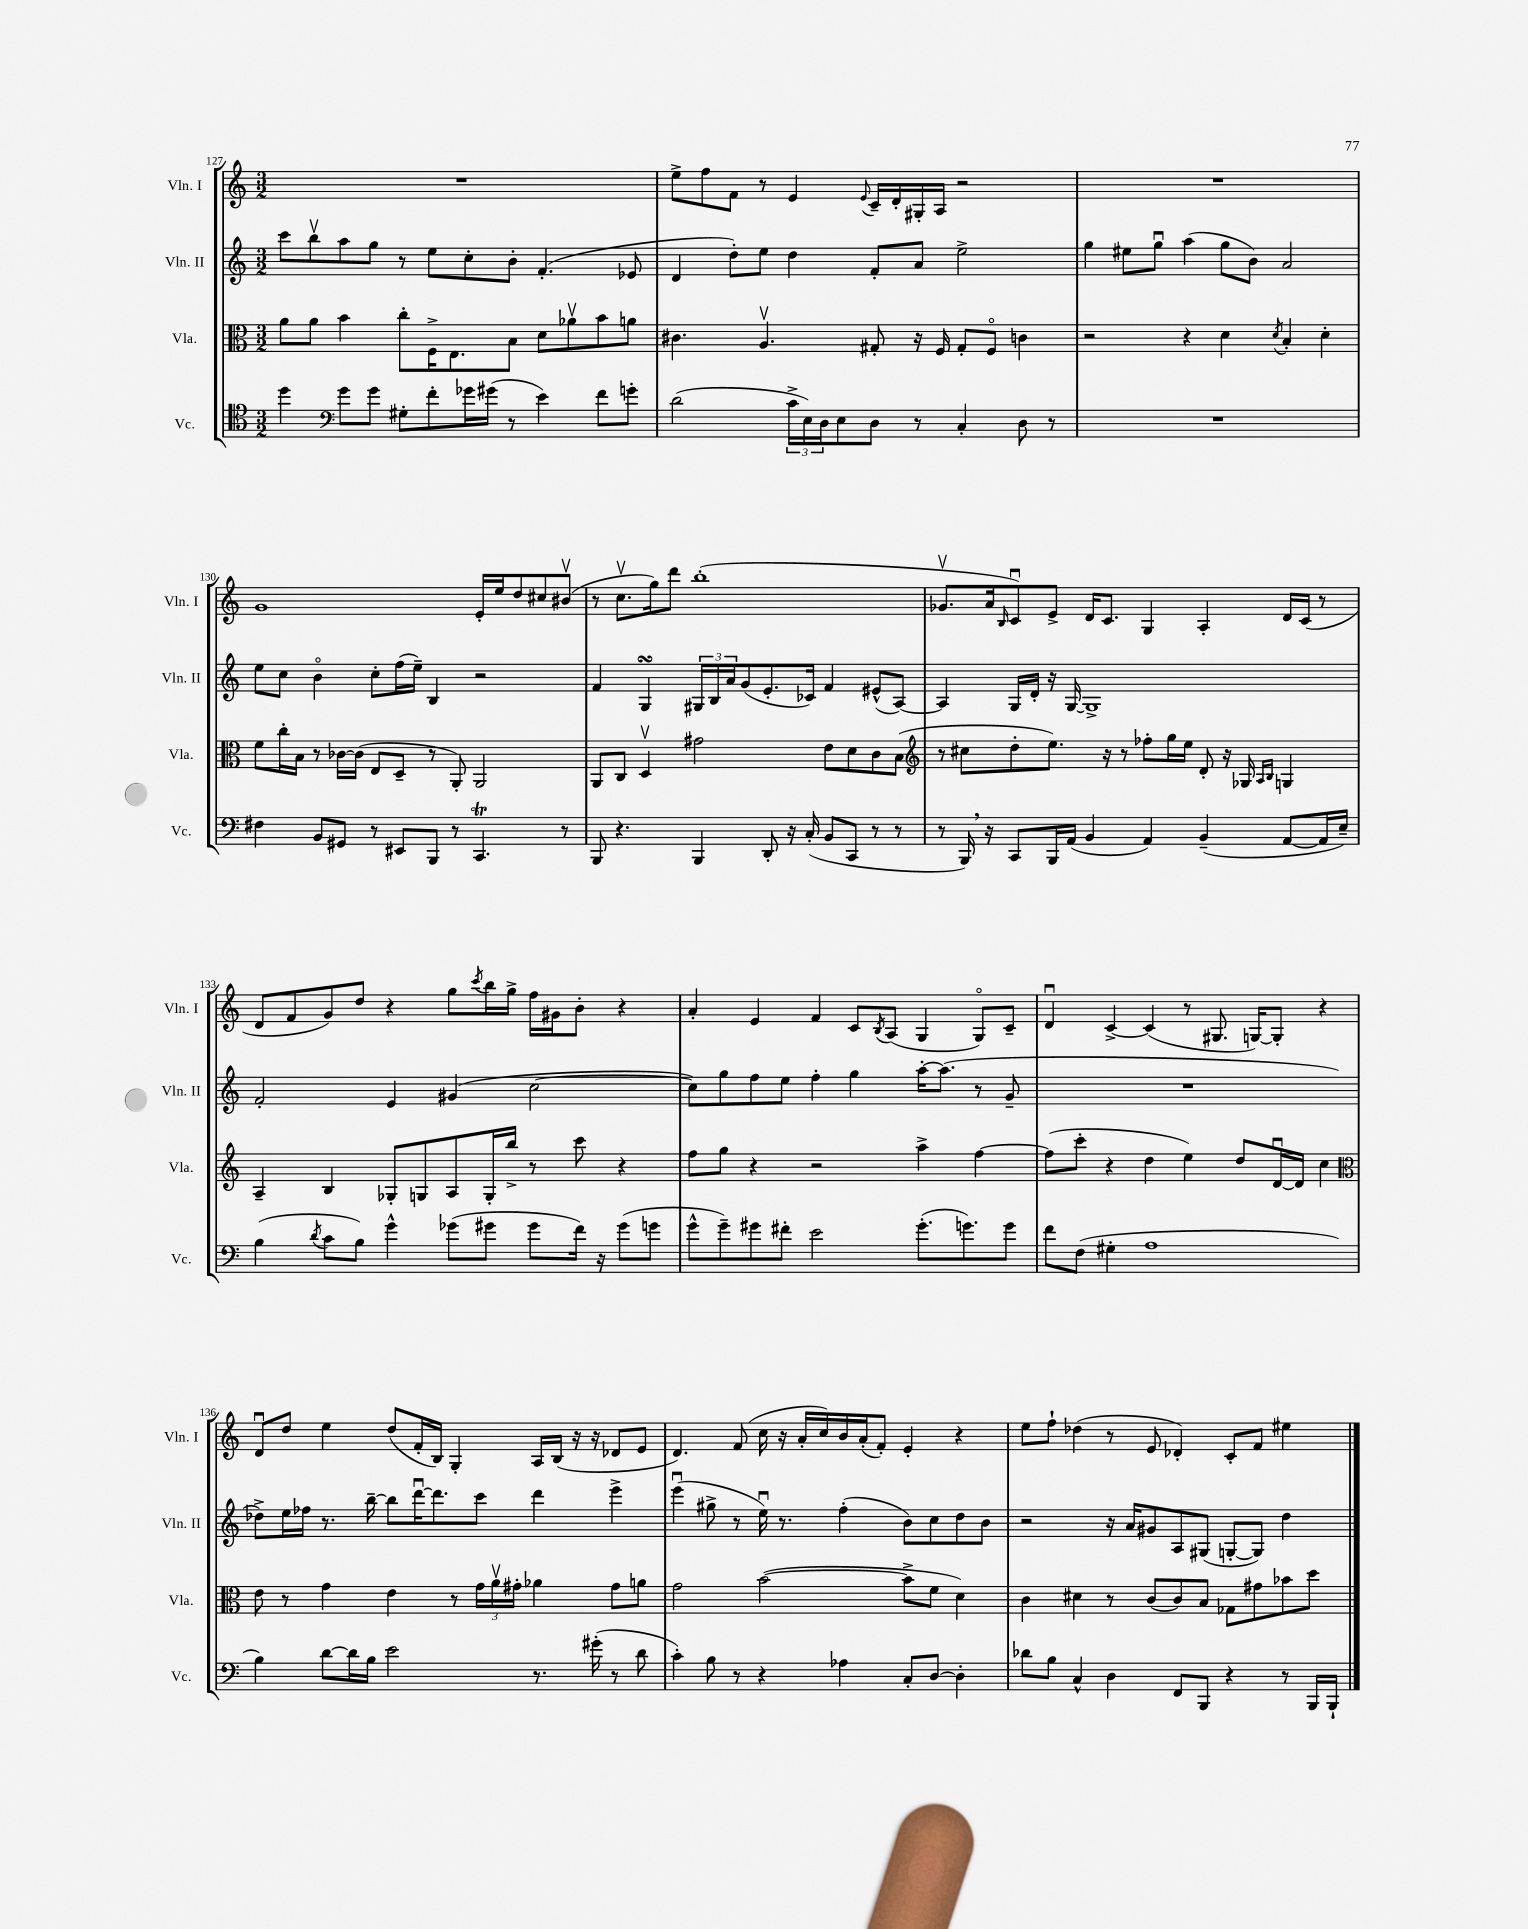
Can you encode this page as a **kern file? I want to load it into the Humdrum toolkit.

**kern	**kern	**kern	**kern
*staff4	*staff3	*staff2	*staff1
*clefC4	*clefC3	*clefG2	*clefG2
*k[]	*k[]	*k[]	*k[]
*M3/2	*M3/2	*M3/2	*M3/2
4dd\	8a\L	8ccc\L	1.r
.	8a\J	8bbv\	.
*clefF4	*	*	*
8g\L	4b\	8aa\	.
8g\J	.	8gg\J	.
8G#'\L	8cc'\L	8r	.
8f'\	16F^\K	8ee\L	.
.	8.E\	.	.
16g-\L	.	8cc'\	.
(16g#\JJ	.	.	.
8r	8B\J	8b'\J	.
4e\)	8d\L	(4.f'/	.
.	8a-v\	.	.
8f\L	8b\	.	.
8g'\J	8a\J	8e-/	.
=	=	=	=
(2d\	4.c#\	4d/	8ee^\L
.	.	.	8ff\
.	.	8dd'\L)	8f\J
.	4.Av/	8ee\J	8r
24c^\LL	.	4dd\	4e/
24E\)	.	.	.
24D\J	.	.	.
8E\	.	.	.
.	.	.	8qqe/
8D\J	8G#'/	8f'/L	16c~/LL
.	.	.	16d'/
8r	16r	8a/J	16G#'/
.	16F/	.	16A/JJ
4C'/	8G#'/L	2ee^\	2r
.	8Fo/J	.	.
8D\	4c\	.	.
8r	.	.	.
=	=	=	=
1.r	2r	4gg\	1.r
.	.	8ee#\L	.
.	.	8ggu\J	.
.	4r	(4aa\	.
.	4d\	8gg\L	.
.	.	8b\J)	.
.	8qd/	.	.
.	4B'/	2a/	.
.	4d'\	.	.
=	=	=	=
4F#\	8f\L	8ee\L	1g
.	16cc'\L	8cc\J	.
.	16B\JJ	.	.
8BB/L	8r	4bo\	.
8GG#/J	[16c-\LL	.	.
.	(16c-\]JJ	.	.
8r	8E/L	8cc'\L	.
8EE#/L	8D~/J	(16ff\L	.
.	.	16ee~\JJ)	.
8BBB/J	8r	4B/	.
8r	8AA'/)	.	.
4.CC/	2AA/	2r	16e'/LL
.	.	.	16ee/J
.	.	.	8dd/
.	.	.	8cc#/
8r	.	.	(8b#v/J
=	=	=	=
8BBB/	8AA/L	4f/	8r
4.r	8C/J	.	8.ccv\L
.	4Dv/	4G/	.
.	.	.	16gg\k)
.	.	.	8ddd\J
4BBB/	2g#\	24G#/LL	(1bb'
.	.	24B/	.
.	.	24a/J	.
.	.	(8g/	.
8DD'/	.	8.e'/	.
16r	.	.	.
(16C'/	.	16c-/Jk)	.
8BB/L	8e\L	4f/	.
8CC/J	8d\	.	.
8r	8c\	(8e#^^/L	.
8r	(8B\J	[8A/J)	.
=	=	=	=
*	*clefG2	*	*
8r	8r	4A/]	8.g-v/L
16BBB/)	8cc#\L	.	.
16r	.	.	16a/k
.	.	.	16qqB/
8CC/L	8dd'\	16G/LL	8cu/)
.	.	16d'/JJ	.
16BBB/L	8.ee\J)	16r	8e^/J
(16AA/JJ	.	[16G/	.
4BB/	.	1G^]	16d/LK
.	16r	.	8.c/J
.	8r	.	.
4AA/)	8ff-'\L	.	4G/
.	16gg\L	.	.
.	16ee\JJ	.	.
(4BB~/	8d'/	.	4A'/
.	16r	.	.
.	16G-/	.	.
.	16qqA/LL	.	.
.	16qqB/JJ	.	.
[8AA/L	4G/	.	16d/LL
.	.	.	(16c/JJ
16AA/]L	.	.	8r
16E~/JJ)	.	.	.
=	=	=	=
(4B\	4A~/	2f'/	8d/L
.	.	.	8f/
8qd/	.	.	.
8c\L	4B/	.	8g/)
8B\J)	.	.	8dd/J
4g^^\	8G-'/L	4e/	4r
.	8G/	.	.
(8g-\L	8A/	(4g#/	8gg\L
.	.	.	8qccc/
8g#\J	16G'/L	.	16bb\L
.	16bb^/JJ	.	16gg^\JJ
8g#\L	8r	[2cc\	16ff\LL
.	.	.	16g#\J
16f\Jk)	8ccc\	.	8b'\J
16r	.	.	.
(8g#\L	4r	.	4r
8g\J	.	.	.
=	=	=	=
8g^^\L	8ff\L	8cc\]L)	4a'/
8g~\)	8gg\J	8gg\	.
8g#\	4r	8ff\	4e/
8f#'\J	.	8ee\J	.
2e\	2r	4ff'\	4f/
.	.	4gg\	8c/L
.	.	.	8qB/
.	.	.	(8A/J
(8.g#'\L	4aa^\	[16aa'\LK	4G/
.	.	(8.aa\]J	.
8.g\)	.	.	.
.	[4ff\	8r	8Go/L)
8g\J	.	8g~/	8c~/J
=	=	=	=
8f\L	(8ff\]L	1.r	4du/
(8F\J	8ccc'\J	.	.
4G#'\	4r	.	[4c^/
1A	4dd\	.	(4c/]
.	4ee\)	.	8r
.	.	.	8.G#/
.	8dd/L	.	.
.	.	.	[16G/LK)
.	[16du/L	.	8G'/]J
.	16d/]JJ	.	.
.	4cc\	.	4r
=	=	=	=
*	*clefC3	*	*
4B\)	8e\	8dd-^\L)	8du/L
.	8r	16ee\L	8dd/J
.	.	16ff-\JJ	.
[8d\L	4g\	8.r	4ee\
16d\]L	.	.	.
16B\JJ	.	[16bb~\	.
2e\	4e\	8bb\]L	(8dd/L
.	.	[16dddu\K	16f'/L
.	.	8.ddd\]	16B/JJ)
.	8r	.	4G'/
.	24g\LL	8ccc\J	.
.	24av\	.	.
.	24g#'\JJ	.	.
8.r	4a-\	4ddd\	16A/LL
.	.	.	(16B/JJ
.	.	.	16r
(16g#'\	.	.	16r
8r	8g#\L	4eee^\	8d-/L
8d\	8a\J	.	8e/J
=	=	=	=
4c'\)	2g\	(4eeeu\	4.d/)
8B\	.	8gg#^\	.
8r	.	8r	(8f/
4r	([2b\	16eeu\)	16cc\
.	.	8.r	16r
.	.	.	16a'/LL
.	.	.	16cc/)
4A-\	.	(4ff'\	16b/
.	.	.	(16a'/J
.	.	.	8f'/J)
8C'/L	8b^\]L	8b\L)	4e'/
[8D/J	8f\J	8cc\	.
4D'\]	4d\)	8dd\	4r
.	.	8b\J	.
=	=	=	=
8d-\L	4c\	2r	8ee\L
8B\J	.	.	8ff`\J
4C^^/	4d#\	.	(4dd-\
4D\	8r	16r	8r
.	.	16a/LK	.
.	(8c/L	8g#/	8e/
8FF/L	8c/)	8A/	4d-'/)
8BBB/J	8B/J	(8G#/J	.
4r	8G-\L	[8G'/L	8c'/L
.	8g#\	8G/]J)	8f/J
8r	8b-\	4dd\	4ee#\
16BBB/LL	8dd\J	.	.
16BBB`/JJ	.	.	.
==	==	==	==
*-	*-	*-	*-
